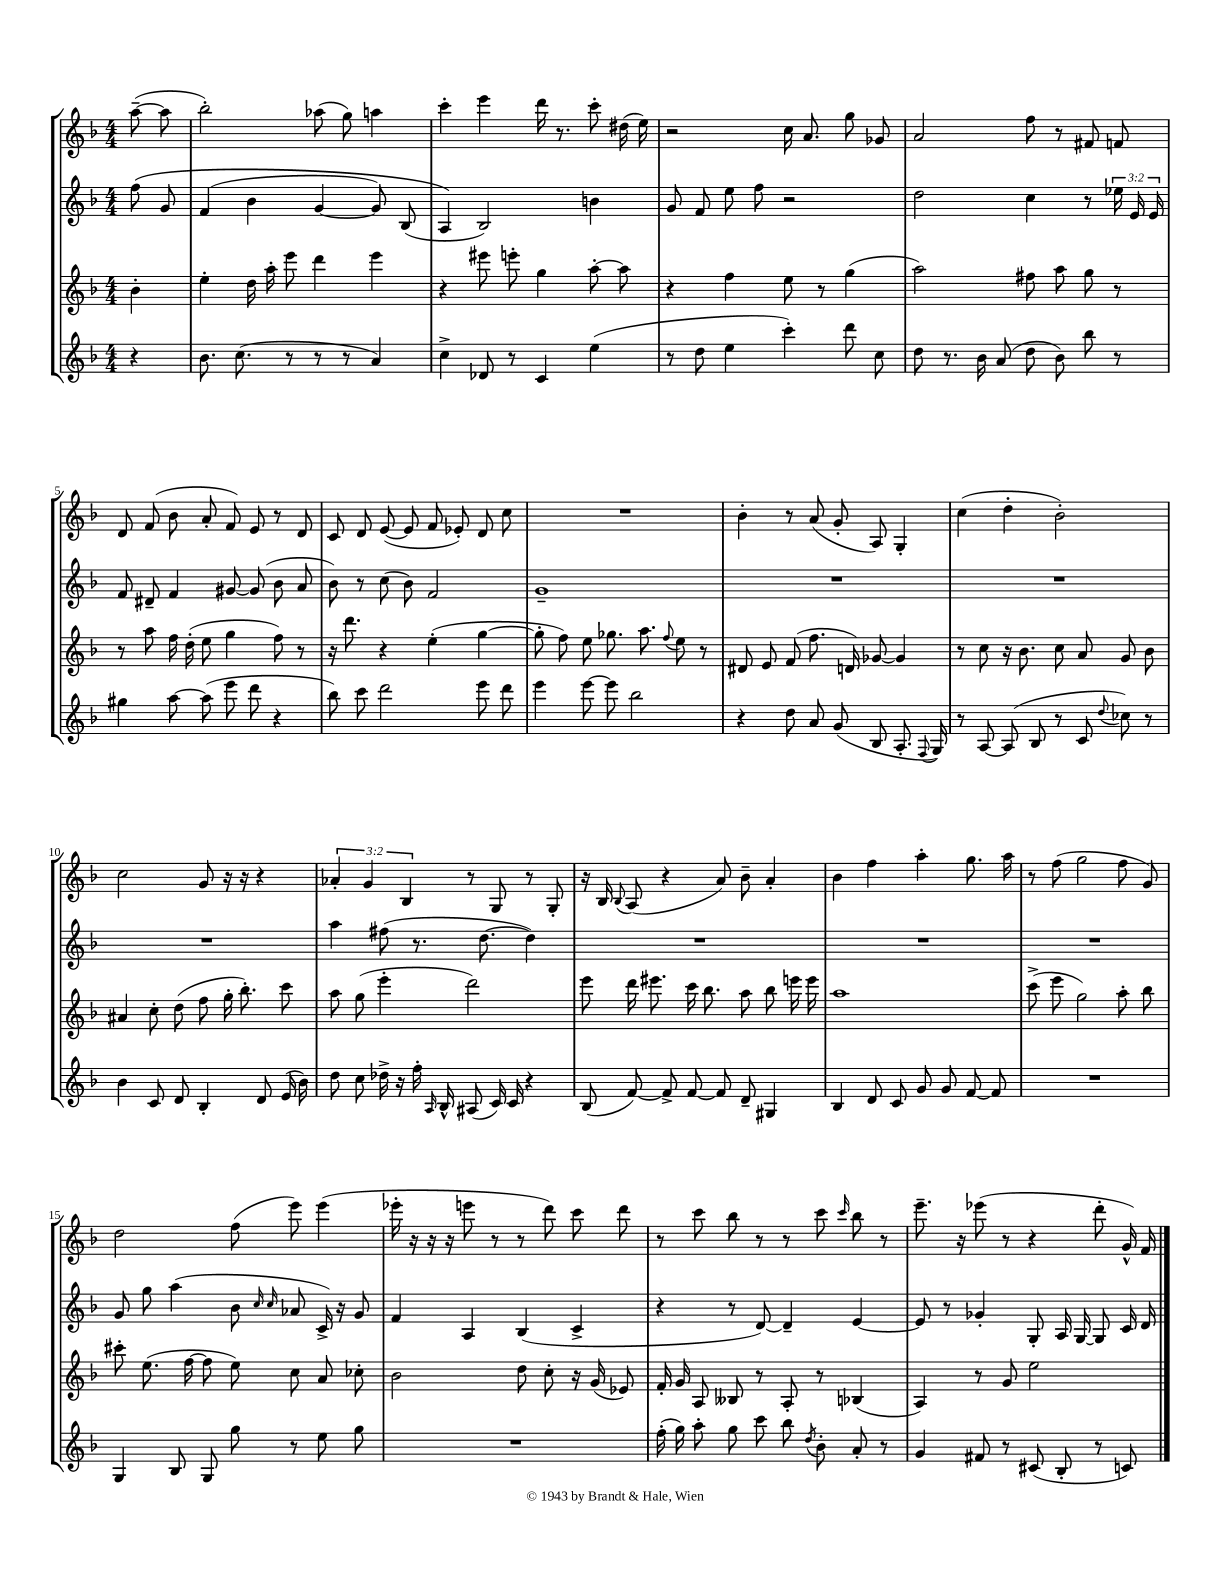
<<
\new StaffGroup <<
\new Staff = "s0" {
    \clef treble \key f \major \numericTimeSignature \time 4/4 \override Staff.TupletNumber.text = #tuplet-number::calc-fraction-text \partial 4
    \autoBeamOff a''8~--( a''8 |
    bes''2-.) aes''8( g''8) a''4 |
    c'''4-. e'''4 d'''16 r8. c'''8-. dis''16( e''16) |
    r2 c''16 a'8. g''8 ges'8 |
    a'2 f''8 r8 fis'8 f'8 |
    d'8 f'8( bes'8 a'8-. f'8) e'8 r8 d'8 |
    c'8 d'8 e'8~( e'8 f'8 ees'8-.) d'8 c''8 |
    R1 |
    bes'4-. r8 a'8( g'8-. a8) g4-. |
    c''4( d''4-. bes'2-.) |
    c''2 g'8 r16 r16 r4 |
    \tuplet 3/2 { aes'4-. g'4 bes4 } r8 g8 r8 g8-. |
    r16 bes16 \appoggiatura { bes8 } a8( r4 a'8) bes'8-- a'4-. |
    bes'4 f''4 a''4-. g''8. a''16 |
    r8 f''8( g''2 f''8 g'8) |
    d''2 f''8( e'''8) e'''4( |
    ees'''16-. r16 r16 r16 e'''8 r8 r8 d'''8) c'''8 d'''8 |
    r8 c'''8 bes''8 r8 r8 c'''8 \grace { c'''16 } bes''8 r8 |
    e'''8.-- r16 ees'''8( r8 r4 d'''8-. g'16-^) f'16 \bar "|." |
}
\new Staff = "s1" {
    \clef treble \key f \major \numericTimeSignature \time 4/4 \override Staff.TupletNumber.text = #tuplet-number::calc-fraction-text \partial 4
    \autoBeamOff f''8\( g'8 |
    f'4( bes'4 g'4~ g'8) bes8( |
    a4\) bes2) b'4 |
    g'8 f'8 e''8 f''8 r2 |
    d''2 c''4 r8 \tuplet 3/2 { ees''16 e'16 e'16 } |
    f'8 dis'8-- f'4 gis'8~ gis'8( bes'8 a'8 |
    bes'8) r8 c''8( bes'8) f'2 |
    g'1-- |
    R1 |
    R1 |
    R1 |
    a''4 fis''8( r8. d''8.~ d''4) |
    R1 |
    R1 |
    R1 |
    g'8 g''8 a''4( bes'8 \grace { c''16 c''16 } aes'8 c'16->) r16 g'8 |
    f'4 a4 bes4( c'4-> |
    r4 r8 d'8~) d'4-- e'4~ |
    e'8 r8 ges'4-. g8-. a16 g16~ g8 c'16 d'16 \bar "|." |
}
\new Staff = "s2" {
    \clef treble \key f \major \numericTimeSignature \time 4/4 \partial 4
    \autoBeamOff bes'4-. |
    e''4-. d''16 a''16-. e'''8 d'''4 e'''4 |
    r4 eis'''8 e'''8-. g''4 a''8~-. a''8 |
    r4 f''4 e''8 r8 g''4( |
    a''2) fis''8 a''8 g''8 r8 |
    r8 a''8 f''16 d''16-.( e''8 g''4 f''8) r8 |
    r16 d'''8. r4 e''4-.( g''4~ |
    g''8-. f''8) e''8 ges''8. a''8. \appoggiatura { f''8 } e''8 r8 |
    dis'8 e'8 f'8( f''8. d'16) ges'8~ ges'4 |
    r8 c''8 r16 bes'8. c''8 a'8 g'8 bes'8 |
    ais'4 c''8-. d''8( f''8 g''16-. bes''8.-.) c'''8 |
    a''8 g''8( e'''4-. d'''2) |
    e'''8 d'''16 eis'''8. c'''16 bes''8. a''8 bes''8 e'''16 e'''16 |
    a''1 |
    c'''8->( e'''8 g''2) a''8-. bes''8 |
    cis'''8-. e''8.( f''16~ f''8 e''8) c''8 a'8 ces''8-. |
    bes'2 d''8 c''8-. r16 g'16( ees'8) |
    f'16-. g'16 a8 beses8 r8 a8-. r8 bes4( |
    a4) r8 g'8 e''2 \bar "|." |
}
\new Staff = "s3" {
    \clef treble \key f \major \numericTimeSignature \time 4/4 \partial 4
    \autoBeamOff r4 |
    bes'8. c''8.( r8 r8 r8 a'4) |
    c''4-> des'8 r8 c'4 e''4( |
    r8 d''8 e''4 c'''4-.) d'''8 c''8 |
    d''8 r8. bes'16 a'8( d''8 bes'8) bes''8 r8 |
    gis''4 a''8~ a''8( e'''8 d'''8 r4 |
    bes''8) c'''8 d'''2 e'''8 d'''8 |
    e'''4 e'''8~ e'''8 bes''2 |
    r4 d''8 a'8 g'8( bes8 a8.-. \appoggiatura { f8 } g16) |
    r8 a8~ a8( bes8 r8 c'8 \appoggiatura { d''8 } ces''8) r8 |
    bes'4 c'8 d'8 bes4-. d'8 e'16( bes'16) |
    d''8 c''8 des''16-> r16 f''16-. \grace { a16 } bes16-^ ais8( c'16) c'16 r4 |
    bes8( f'8~) f'8-> f'8~ f'8 d'8-- gis4 |
    bes4 d'8 c'8 g'8 g'8 f'8~ f'8 |
    R1 |
    g4 bes8 g8 g''8 r8 e''8 g''8 |
    R1 |
    f''16-.( g''16) a''8-. g''8 c'''8 bes''8 \acciaccatura { d''8 } bes'8-. a'8-. r8 |
    g'4 fis'8 r8 cis'8( bes8-. r8 c'8) \bar "|." |
}
>>
>>
